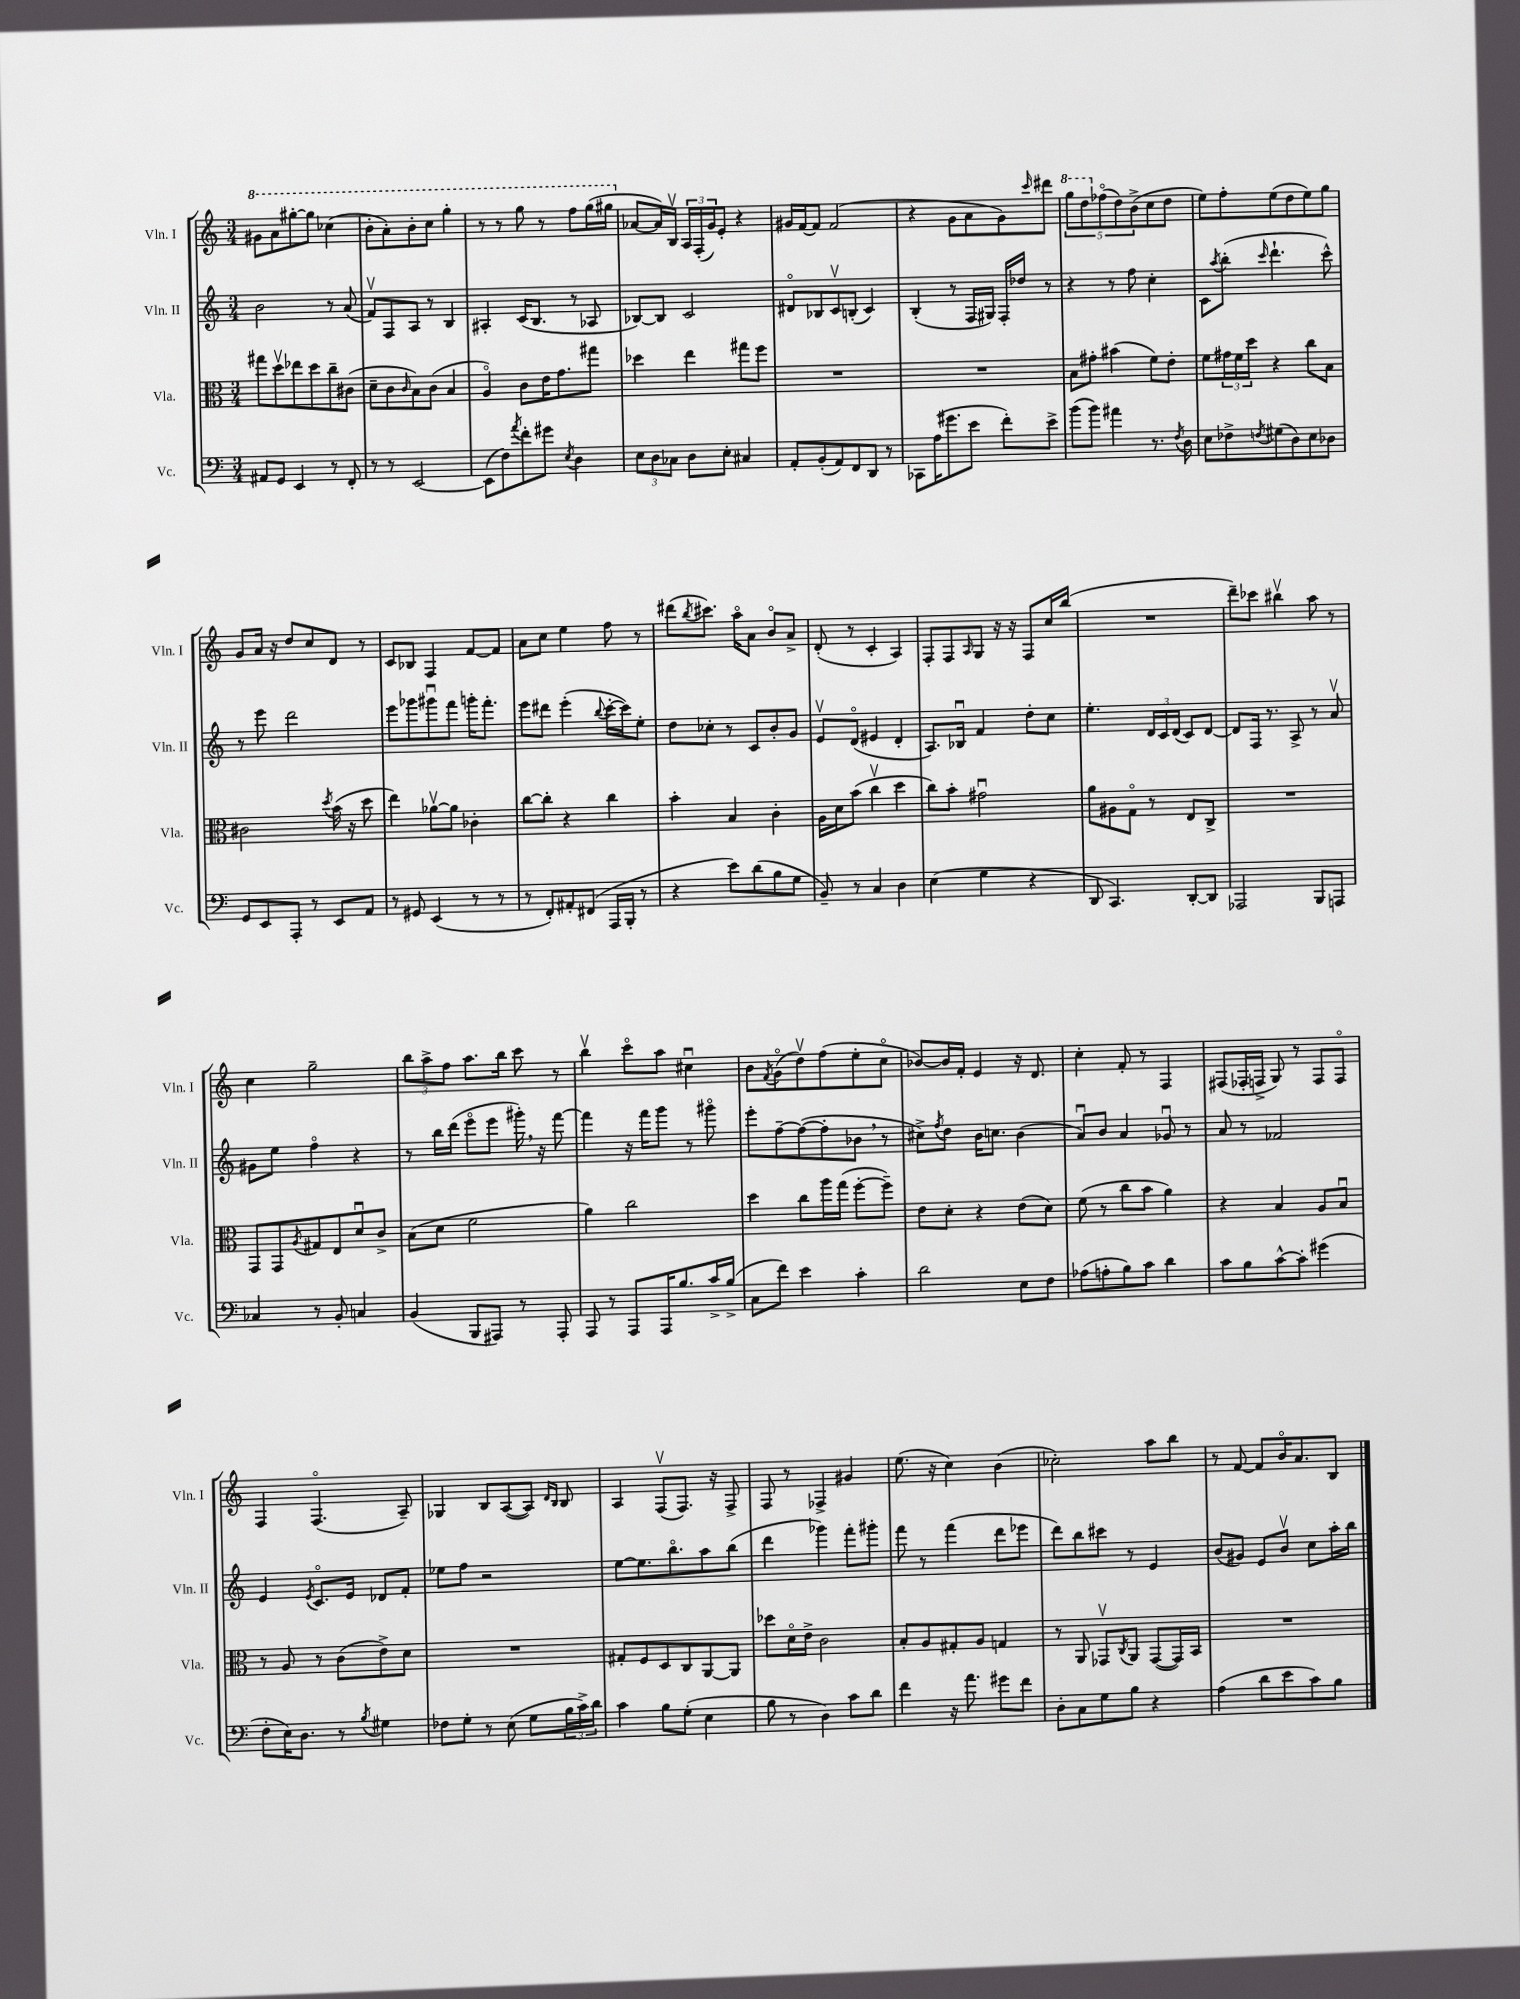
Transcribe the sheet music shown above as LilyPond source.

<<
\new StaffGroup <<
\new Staff = "s0" \with { instrumentName = "Vln. I" shortInstrumentName = "Vln. I" } {
    \clef treble \key c \major \numericTimeSignature \time 3/4
    \ottava #1 gis''8 a''8 gis'''8~-. gis'''8 ces'''4( |
    b''8-. a''8-.) b''8-. c'''8 g'''4-. |
    r8 r8 g'''8 r8 f'''8 g'''16( gis'''16 \ottava #0 |
    aes'8~ aes'16) b16\upbow \tuplet 3/2 { a16 f16-.( g'16) } e'8-. r4 |
    gis'16 f'16~ f'8 f'2( |
    r4 g'8 a'8 g'8) \grace { c'''16 } dis'''8 |
    \tuplet 5/4 { \ottava #1 g'''8 d'''8 \ottava #0 fes''8\flageolet( d''8) b'8->( } c''8 d''8 |
    e''8) f''8-. e''8( d''8 e''8) g''8 |
    g'8 a'16 r16 d''8 c''8 d'8 r8 |
    c'8 bes8 f4 f'8~ f'8 |
    a'8 c''8 e''4 f''8 r8 |
    dis'''8( \acciaccatura { b''8 } cis'''8.) a''16\flageolet a'8 b'8\flageolet a'8-> |
    d'8-.( r8 c'4-. a4) |
    f8-. f8 \grace { a16 } g8 r16 r16 f8 c''16 b''16( |
    R2. |
    d'''8--) ces'''8 bis''4\upbow a''8 r8 |
    c''4 g''2-- |
    \tuplet 3/2 { b''8 a''8-> f''8 } a''8. b''16 c'''8 r8 |
    b''4\upbow c'''8\flageolet a''8 cis''4\downbow |
    b'8 \acciaccatura { f'8 } g'8\flageolet( d''8\upbow) f''8( e''8-. c''8\flageolet |
    bes'8~) bes'16 f'16-. e'4 r16 d'8. |
    c''4-. f'8-. r8 f4 |
    fis8( fes16-. f16-> g8) r8 f8 f8\flageolet |
    f4 f4.\flageolet( a8--) |
    ges4 b8 a8~( a8) \grace { d'16 b16 } b8 |
    a4 f8\upbow( f8.) r16 f8-> |
    f8 r8 fes4-> gis'4 |
    e''8.( r16 c''4) b'4( |
    ces''2-.) a''8 b''8 |
    r8 f'8~ f'8 b'16\flageolet a'8. b8 \bar "|." |
}
\new Staff = "s1" \with { instrumentName = "Vln. II" shortInstrumentName = "Vln. II" } {
    \clef treble \key c \major \numericTimeSignature \time 3/4
    b'2 r8 a'8( |
    f'8\upbow) f8 a8 r8 b4 |
    ais4-. c'16( b8. r8 aes8 |
    bes8~) bes8 c'2 |
    dis'8\flageolet bes8 c'8\upbow b8-.( c'4) |
    b4-.( r8 f16 gis16) f16-. des''16 r8 |
    r4 r8 f''8 c''4-. |
    c'8 \acciaccatura { a''8 } b''8-.( \grace { c'''16 } d'''4.-! c'''8-^) |
    r8 e'''8 d'''2 |
    e'''8 ges'''8 gis'''8\downbow f'''8 g'''16-. f'''8.-. |
    e'''8 dis'''8 e'''4-.( \appoggiatura { b''8 } c'''16~-. c'''16) e''8-. |
    d''8 ces''8-. r8 c'8 b'8-. g'8 |
    e'8\upbow d'8\flageolet( eis'4 d'4-. |
    a8.) bes16\downbow f'4 d''8-. c''8 |
    e''4.-. \tuplet 3/2 { d'16 c'16 d'16( } c'8) d'8~ |
    d'8 f16 r8. a8-> r8 a'8\upbow |
    gis'8 e''8 f''4\flageolet r4 |
    r8 b''16 d'''16( e'''8\flageolet e'''8 gis'''16-.) \breathe r16 f'''8~ |
    f'''4 r16 f'''16 g'''8 r8 gis'''8\flageolet |
    e'''8-. f''8~-- f''8~( f''8-. bes'8 \breathe r8 |
    cis''8->) \acciaccatura { f''8 } d''8 b'16 c''8. b'4( |
    a'8\downbow) b'8 a'4 ges'8\downbow r8 |
    a'8 r8 fes'2 |
    e'4 \acciaccatura { e'8 } c'8.\flageolet e'16 des'8 f'8-. |
    ees''8 f''8 r2 |
    e''8~ e''8. b''8.\flageolet a''8 b''8( |
    d'''4 ges'''4) f'''8-. gis'''8-. |
    f'''8 r8 f'''4( d'''8 ees'''8 |
    d'''8) b''8 cis'''8 r8 e'4 |
    b'8( gis'8) e'8 b'8\upbow c''8 a''16-. b''16 \bar "|." |
}
\new Staff = "s2" \with { instrumentName = "Vla." shortInstrumentName = "Vla." } {
    \clef alto \key c \major \numericTimeSignature \time 3/4
    gis''8 d''8\upbow ees''8 d''8 c''8-- cis'8( |
    d'8-- c'8 \grace { c'16 } b8) c'8( b4 |
    a4\flageolet) c'8 e'16 g'8. gis''8 |
    des''4 e''4 gis''8 f''8 |
    R2. |
    R2. |
    b8 gis'8-. bis'4( f'8) e'8-. |
    f'8 \tuplet 3/2 { gis'16 f'16 d''16 } r4 c''8 b8 |
    cis'2 \acciaccatura { d''8 } b'16( r16 d''8 |
    e''4) aes'8~\upbow aes'8 ces'4-. |
    c''8~ c''8-. r4 c''4 |
    b'4-. b4 c'4-. |
    a16 d'16 b'8( c''4\upbow d''4 |
    c''8) b'8-. gis'2\downbow |
    a'8 ais8 g8\flageolet r8 e8 c8-> |
    R2. |
    g,8 g,8 \acciaccatura { a8 } gis8 e8 d'8\downbow c'8-> |
    b8( d'8 f'2 |
    a'4) c''2 |
    d''4 c''8 a''16 g''16( f''8~-. f''8--) |
    e'8 d'8-. r4 e'8( d'8) |
    f'8( r8 c''8 b'8 a'4) |
    r4 b4 a8 b8\downbow |
    r8 a8 r8 c'8( e'8->) d'8 |
    R2. |
    gis8-. f8 d8 c8 a,8~ a,8 |
    des''8 d'16\flageolet e'16-> c'2 |
    b8-. a8 gis8-. a8 g4 |
    r8 a,8 ges,8\upbow \acciaccatura { c8 } a,8 ges,8~( ges,16) b,16 |
    R2. \bar "|." |
}
\new Staff = "s3" \with { instrumentName = "Vc." shortInstrumentName = "Vc." } {
    \clef bass \key c \major \numericTimeSignature \time 3/4
    ais,8 g,8 e,4 r8 f,8-. |
    r8 r8 e,2~ |
    e,8( f8) \acciaccatura { a'8 } f'8-. gis'8 \acciaccatura { e8 } d4 |
    \tuplet 3/2 { e8 d8 ces8 } d8 e8-. cis4 |
    a,8-. b,8-.( a,8) f,8 d,8 r8 |
    ces,8 a16( gis'8. e'8 f'8-.) e'8-> |
    b'8( b'8) ais'4 r8. \acciaccatura { f8 } d16 |
    e8 fes8-> \acciaccatura { f8 } gis8( d8) e8 des8 |
    g,8 e,8 a,,8-. r8 e,8 a,8 |
    r8 gis,8 e,4( r8 r8 |
    r8 f,8-.) ais,8-. fis,8( a,,16 b,,16-. r8 |
    r4 e'8) d'8( b8 g8 |
    b,8--) r8 c4 d4 |
    e4( g4 r4 |
    d,8 c,4.) d,8~-. d,8 |
    aes,,2 b,,8 a,,8 |
    ces4 r8 b,8-. c4 |
    b,4( b,,8 ais,,8) r8 ais,,8-. |
    a,,8 r8 a,,8 a,,16 b8. c'16-> b16->( |
    c8 f'8) e'4 c'4-. |
    d'2 e8 f8 |
    aes8( a8-. b8) c'8 d'4 |
    c'8 b8 c'8~-^ c'8-. gis'4( |
    f8-. e16) d8. r8 \acciaccatura { b8 } gis4 |
    fes8 g8-. r8 e8( g8 \tuplet 3/2 { b16 c'16->) d'16 } |
    c'4 b8 g8-.( e4 |
    b8 r8 d4) c'8 d'8 |
    f'4 r16 a'8. gis'8 f'8 |
    d8-. c8 g8 b8 r4 |
    a4( d'8 e'8 c'8) b8 \bar "|." |
}
>>
>>
\layout { \context { \Score \remove "Bar_number_engraver" } }
